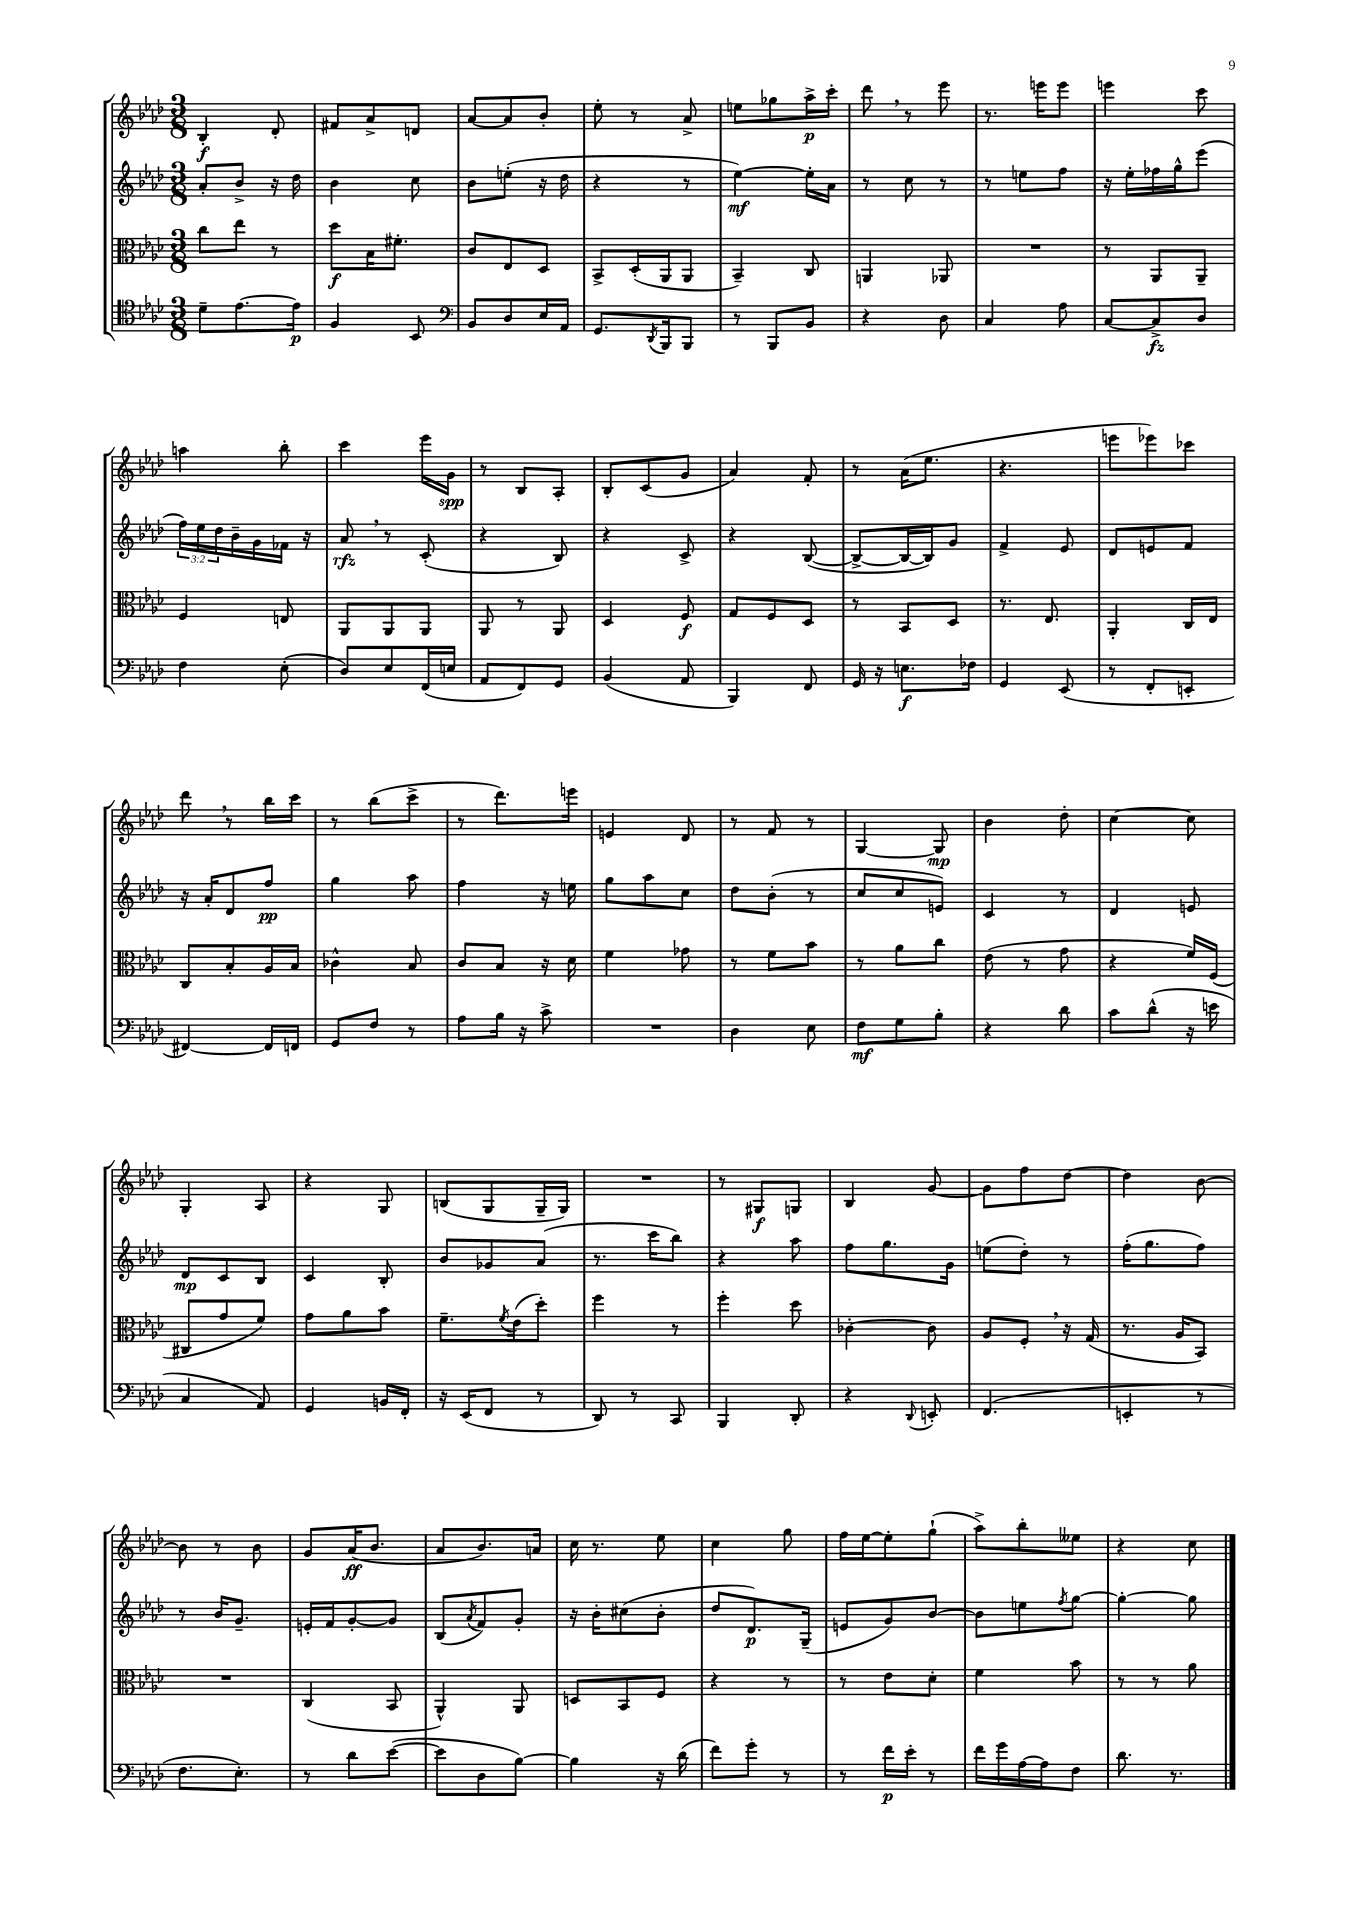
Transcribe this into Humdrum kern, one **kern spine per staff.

**kern	**kern	**kern	**kern
*staff4	*staff3	*staff2	*staff1
*clefC4	*clefC3	*clefG2	*clefG2
*k[b-e-a-d-]	*k[b-e-a-d-]	*k[b-e-a-d-]	*k[b-e-a-d-]
*M3/8	*M3/8	*M3/8	*M3/8
8d-~	8cc	8a-'	4B-'
[8.e-	8ee-	8b-^	.
.	8r	16r	8d-'
16e-]	.	16dd-	.
=	=	=	=
4F	8dd-	4b-	8f#
.	16B-	.	8a-^
.	8.f#'	.	.
8BB-	.	8cc	8d
=	=	=	=
*clefF4	*	*	*
8BB-	8c	8b-	[8a-
8D-	8E-	(8ee'	8a-]
16E-	8D-	16r	8b-'
16AA-	.	16dd-	.
=	=	=	=
8.GG	8BB-^	4r	8ee-'
.	(16D-'	.	8r
8qDD-	.	.	.
16BBB-	16AA-	.	.
8BBB-	8AA-	8r	8a-^
=	=	=	=
8r	4BB-~)	[4ee-)	8ee
8BBB-	.	.	8gg-
8BB-	8C	16ee-']	16aa-^
.	.	16a-	16ccc'
=	=	=	=
4r	4AA	8r	8ddd-
.	.	8cc	8r
8D-	8AA-	8r	8eee-
=	=	=	=
4C	4.r	8r	8.r
.	.	8ee	.
.	.	.	16eee
8A-	.	8ff	8eee
=	=	=	=
[8C	8r	16r	4eee
.	.	16ee-'	.
8C^]	8AA-	16ff-	.
.	.	16gg^^	.
8D-	8AA-~	(8eee-	8ccc
=	=	=	=
4F	4F	24ff)	4aa
.	.	24ee-	.
.	.	24dd-	.
.	.	16b-~	.
.	.	16g	.
(8E-'	8E	16f-	8bb-'
.	.	16r	.
=	=	=	=
8D-)	8AA-	8a-	4ccc
8E-	8AA-	8r	.
(16FF	8AA-	(8c'	16eee-
16E	.	.	16g
=	=	=	=
8AA-	8AA-	4r	8r
8FF)	8r	.	8B-
8GG	8AA-	8B-)	8A-'
=	=	=	=
(4BB-	4D-	4r	8B-'
.	.	.	(8c
8AA-	8F	8c^	8g
=	=	=	=
4BBB-)	8G	4r	4a-)
.	8F	.	.
8FF	8D-	([8B-	8f'
=	=	=	=
16GG	8r	8B-^_	8r
16r	.	.	.
8.E	8BB-	16B-_	(16a-
.	.	16B-])	8.ee-
.	8D-	8g	.
16F-	.	.	.
=	=	=	=
4GG	8.r	4f^	4.r
.	8.E-	.	.
(8EE-	.	8e-	.
=	=	=	=
8r	4AA-'	8d-	8eee
8FF'	.	8e	8eee-)
8EE'	16C	8f	8ccc-
.	16E-	.	.
=	=	=	=
[4FF#)	8C	16r	8ddd-
.	.	16a-'	.
.	8B-'	8d-	8r
16FF#]	16A-	8ff	16bb-
16FF	16B-	.	16ccc
=	=	=	=
8GG	4c-^^	4gg	8r
8F	.	.	(8bb-
8r	8B-	8aa-	8ccc^
=	=	=	=
8A-	8c	4ff	8r
16B-	8B-	.	8.ddd-)
16r	.	.	.
8c^	16r	16r	.
.	16d-	16ee	16eee
=	=	=	=
4.r	4f	8gg	4e
.	.	8aa-	.
.	8g-	8cc	8d-
=	=	=	=
4D-	8r	8dd-	8r
.	8f	(8b-'	8f
8E-	8b-	8r	8r
=	=	=	=
8F	8r	8cc	[4G
8G	8a-	8cc	.
8B-'	8cc	8e)	8G]
=	=	=	=
4r	(8e-	4c	4b-
.	8r	.	.
8d-	8g	8r	8dd-'
=	=	=	=
8c	4r	4d-	[4cc
(8d-^^	.	.	.
16r	16f)	8e	8cc]
16e	(16F	.	.
=	=	=	=
4C	8C#	8d-	4G'
.	8g	8c	.
8AA-)	8f)	8B-	8A-
=	=	=	=
4GG	8g	4c	4r
.	8a-	.	.
16BB	8b-	8B-'	8G
16FF'	.	.	.
=	=	=	=
16r	8.f~	8b-	(8B
(16EE-	.	.	.
8FF	.	8g-	8G
.	8qf	.	.
.	(16e-	.	.
8r	8dd-')	(8a-	16G~
.	.	.	16G)
=	=	=	=
8DD-)	4ff	8.r	4.r
8r	.	.	.
.	.	16ccc	.
8CC	8r	8bb-)	.
=	=	=	=
4BBB-	4ff'	4r	8r
.	.	.	8G#
8DD-'	8dd-	8aa-	8G
=	=	=	=
4r	[4c-'	8ff	4B-
.	.	8.gg	.
8qqDD-	.	.	.
8EE'	8c-]	.	[8g
.	.	16g	.
=	=	=	=
(4.FF	8A-	(8ee	8g]
.	8F'	8dd-')	8ff
.	16r	8r	[8dd-
.	(16G	.	.
=	=	=	=
4EE'	8.r	(16ff'	4dd-]
.	.	8.gg	.
.	16A-	.	.
8r	8BB-)	8ff)	[8b-
=	=	=	=
8.F	4.r	8r	8b-]
.	.	16b-	8r
8.E-')	.	8.g~	.
.	.	.	8b-
=	=	=	=
8r	(4C	16e'	8g
.	.	16f	.
8d-	.	[8g'	(16a-
.	.	.	8.b-
([8e-	8BB-	8g]	.
=	=	=	=
8e-]	4AA-^^)	(8B-	8a-
.	.	8qa-	.
8D-	.	8f)	8.b-)
[8B-)	8AA-	8g'	.
.	.	.	16a
=	=	=	=
4B-]	8D	16r	16cc
.	.	16b-'	8.r
.	8BB-	(8cc#	.
16r	8F	8b-'	8ee-
(16d-	.	.	.
=	=	=	=
8f)	4r	8dd-	4cc
8g'	.	8.d-)	.
8r	8r	.	8gg
.	.	(16G~	.
=	=	=	=
8r	8r	8e	16ff
.	.	.	[16ee-
16f	8e-	8g)	8ee-']
16e-'	.	.	.
8r	8d-'	[8b-	(8gg`
=	=	=	=
16f	4f	8b-]	8aa-^)
16g	.	.	.
[16A-	.	8ee	8bb-'
16A-]	.	.	.
.	.	8qff	.
8F	8b-	[8gg	8ee--
=	=	=	=
8.d-	8r	4gg'_	4r
.	8r	.	.
8.r	.	.	.
.	8a-	8gg]	8cc
==	==	==	==
*-	*-	*-	*-
